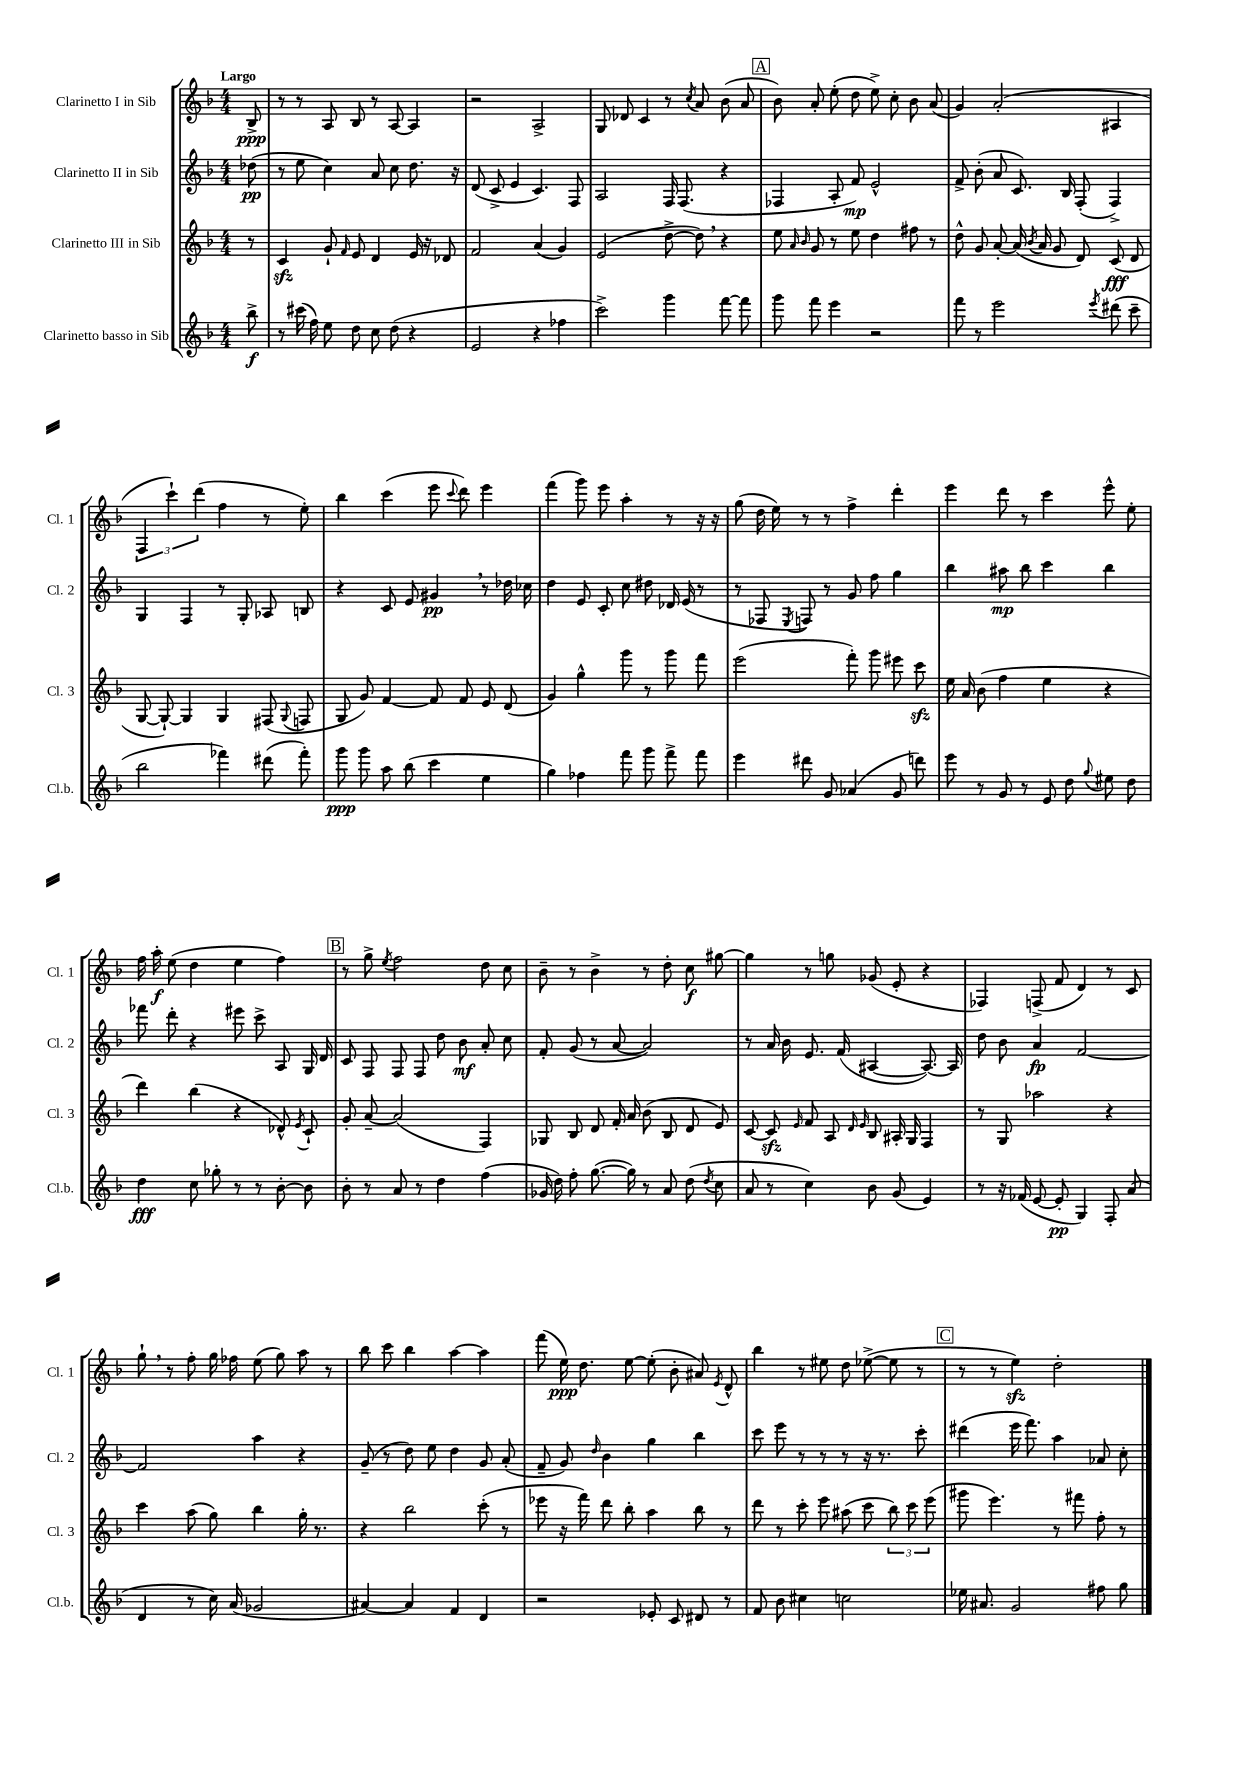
<<
\new StaffGroup <<
\new Staff = "s0" \with { instrumentName = "Clarinetto I in Sib" shortInstrumentName = "Cl. 1" } {
    \clef treble \key f \major \numericTimeSignature \time 4/4 \partial 8 \tempo "Largo"
    \autoBeamOff bes8->\ppp |
    r8 r8 a8 bes8 r8 a8~ a4 |
    r2 a2-> |
    g8 des'8 c'4 r8 \acciaccatura { c''8 } a'8 bes'8( a'8 |
    \mark \markup { \box "A" } bes'8) a'8-. e''8-.( d''8 e''8->) c''8-. bes'8 a'8( |
    g'4) a'2-.( ais4 |
    \tuplet 3/2 { f4 c'''4-!) d'''4( } f''4 r8 e''8-.) |
    bes''4 c'''4( e'''8 \appoggiatura { c'''8 } d'''8) e'''4 |
    f'''4( g'''8) e'''8 a''4-. r8 r16 r16 |
    g''8( d''16 e''16) r8 r8 f''4-> d'''4-. |
    e'''4 d'''8 r8 c'''4 e'''8-^ e''8-. |
    f''16 a''16-.\f e''8( d''4 e''4 f''4) |
    \mark \markup { \box "B" } r8 g''8-> \acciaccatura { e''8 } f''2 d''8 c''8 |
    bes'8-- r8 bes'4-> r8 d''8-. c''8\f gis''8~ |
    gis''4 r8 g''8 ges'8( e'8-. r4 |
    fes4) f8->( f'8 d'4) r8 c'8 |
    g''8-! \breathe r8 f''8-. g''16 fes''16 e''8( g''8) a''8 r8 |
    bes''8 c'''8 bes''4 a''4~ a''4 |
    f'''8( e''16\ppp) d''8. e''8~ e''8-.( bes'8-. ais'8) \acciaccatura { e'8 } d'8-^ |
    bes''4 r8 eis''8 d''8 ees''8~->( ees''8 r8 |
    \mark \markup { \box "C" } r8 r8 e''4\sfz) d''2-. \bar "|." |
}
\new Staff = "s1" \with { instrumentName = "Clarinetto II in Sib" shortInstrumentName = "Cl. 2" } {
    \clef treble \key f \major \numericTimeSignature \time 4/4 \partial 8
    \autoBeamOff des''8\pp( |
    r8 e''8 c''4) a'8 c''8 d''8. r16 |
    d'8( c'8-> e'4 c'4.) f8 |
    a2 f16 f8.( r4 |
    \mark \markup { \box "A" } fes4 a8-. f'8\mp) e'2-^ |
    f'8-> bes'8-.( a'8 c'8.) bes16 f8-.( f4->) |
    g4 f4 r8 g8-. aes8 b8 |
    r4 c'8 e'8 gis'4\pp \breathe r8 des''16 ces''16 |
    d''4 e'8 c'8-. c''8 dis''8 des'16 e'16( r8 |
    r8 fes8 \acciaccatura { e8 } f8) r8 g'8 f''8 g''4 |
    bes''4 ais''8\mp bes''8 c'''4 bes''4 |
    fes'''8 d'''8-. r4 eis'''8 c'''8-> a8 g16 d'16 |
    \mark \markup { \box "B" } c'8 f8 f8 f8 d''8 bes'8\mf a'8-. c''8 |
    f'8-. g'8( r8 a'8~ a'2) |
    r8 a'16 bes'16 e'8. f'16( ais4~ ais8.~) ais16 |
    d''8 bes'8 a'4\fp f'2~ |
    f'2 a''4 r4 |
    g'8--( r8 d''8) e''8 d''4 g'8 a'8-.( |
    f'8-- g'8) \grace { d''16 } bes'4 g''4 bes''4 |
    c'''8 e'''8 r8 r8 r8 r16 r8. c'''8-. |
    \mark \markup { \box "C" } dis'''4( e'''16 f'''8.) a''4 aes'8 c''8-. \bar "|." |
}
\new Staff = "s2" \with { instrumentName = "Clarinetto III in Sib" shortInstrumentName = "Cl. 3" } {
    \clef treble \key f \major \numericTimeSignature \time 4/4 \partial 8
    \autoBeamOff r8 |
    c'4\sfz g'8-! \grace { f'16 } e'8 d'4 e'16 r16 des'8 |
    f'2 a'4( g'4) |
    e'2( d''8~-> d''8) \breathe r4 |
    \mark \markup { \box "A" } e''8 \grace { a'16 bes'16 } g'8 r8 e''8 d''4 fis''8 r8 |
    d''8-^ g'8 a'8~-. a'16( \acciaccatura { bes'8 } a'16 g'8 d'8) c'8\fff( d'8 |
    g8~ g8~-!) g4 g4 fis8( \appoggiatura { g8 } f8 |
    g8 g'8) f'4~ f'8 f'8 e'8 d'8( |
    g'4) g''4-^ g'''8 r8 g'''8 f'''8 |
    e'''2( f'''8-.) g'''8 eis'''8 c'''8\sfz |
    e''16 a'16 bes'8( f''4 e''4 r4 |
    d'''4) bes''4( r4 des'8-^) \acciaccatura { e'8 } c'8-! |
    \mark \markup { \box "B" } g'8-. a'8~-- a'2( f4) |
    ges8 bes8 d'8 f'16-. a'16 bes'8( bes8 d'8 e'8) |
    c'8~ c'8\sfz \grace { e'16 } f'8 a8 \grace { d'16 e'16 } bes8 ais16-. g16 f4 |
    r8 g8 aes''2 r4 |
    c'''4 a''8( g''8) bes''4 g''16-. r8. |
    r4 bes''2 c'''8-.( r8 |
    ees'''8 r16 f'''16) d'''8 bes''8-. a''4 bes''8 r8 |
    d'''8 r8 c'''8-. e'''8 ais''8( c'''8 \tuplet 3/2 { bes''8) c'''8 e'''8( } |
    \mark \markup { \box "C" } gis'''8 e'''4.) r8 fis'''8 f''8-. r8 \bar "|." |
}
\new Staff = "s3" \with { instrumentName = "Clarinetto basso in Sib" shortInstrumentName = "Cl.b." } {
    \clef treble \key f \major \numericTimeSignature \time 4/4 \partial 8
    \autoBeamOff bes''8->\f |
    r8 cis'''16( f''16) e''8 d''8 c''8 d''8( r4 |
    e'2 r4 fes''4 |
    c'''2->) g'''4 f'''8~ f'''8 |
    \mark \markup { \box "A" } g'''8 f'''8 e'''4 r2 |
    f'''8 r8 e'''2 \acciaccatura { e'''8 } dis'''8( c'''8-- |
    bes''2 fes'''4) dis'''8( fes'''8-.) |
    g'''8\ppp g'''8 a''8 bes''8( c'''4 e''4 |
    g''4) fes''4 f'''8 g'''8 f'''8-> f'''8 |
    e'''4 dis'''8 g'8 aes'4( g'8 d'''8) |
    e'''8 r8 g'8 r8 e'8 d''8 \appoggiatura { g''8 } eis''8 d''8 |
    d''4\fff c''8 ges''8-. r8 r8 bes'8~-. bes'8 |
    \mark \markup { \box "B" } bes'8-. r8 a'8 r8 d''4 f''4( |
    ges'16 d''16) f''8-. g''8.~( g''16) r8 a'8 d''8( \acciaccatura { d''8 } c''8 |
    a'8 r8 c''4) bes'8 g'8( e'4) |
    r8 r16 fes'16( e'8~ e'8-.\pp g4) f8-. a'8( |
    d'4 r8 c''16) a'16( ges'2 |
    ais'4~) ais'4 f'4 d'4 |
    r2 ees'8-. c'8 dis'8 r8 |
    f'8 bes'8 cis''4 c''2 |
    \mark \markup { \box "C" } ees''16 ais'8. g'2 fis''8 g''8 \bar "|." |
}
>>
>>
\layout { \context { \Score \remove "Bar_number_engraver" } }
